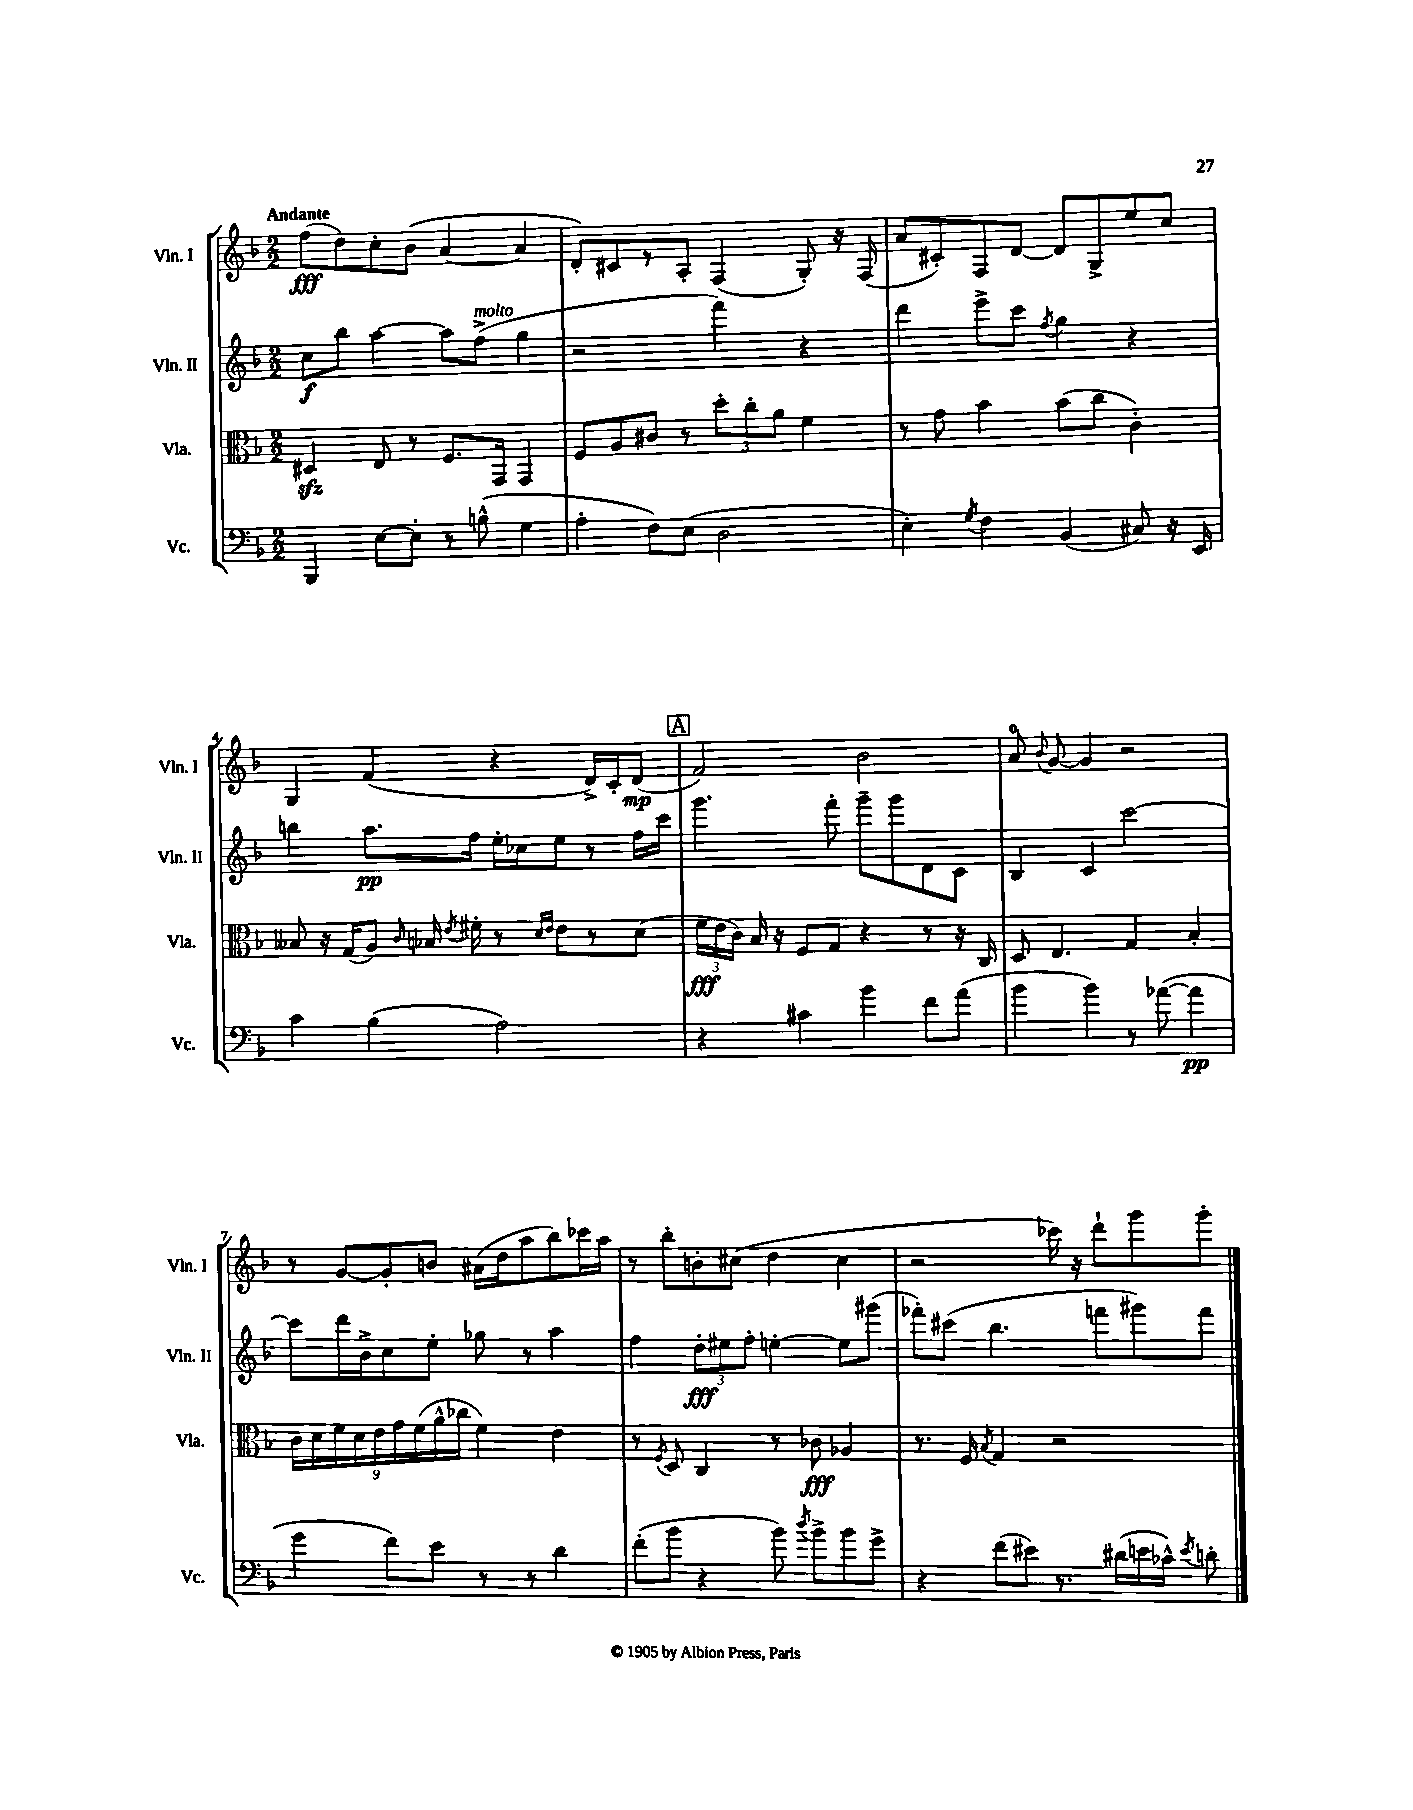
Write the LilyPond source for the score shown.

<<
\new StaffGroup <<
\new Staff = "s0" \with { instrumentName = "Vln. I" shortInstrumentName = "Vln. I" } {
    \clef treble \key f \major \numericTimeSignature \time 2/2 \tempo "Andante"
    \autoBeamOff f''8[\fff( d''8) c''8-. bes'8]( a'4~ a'4 |
    d'8[-.) cis'8 r8 a8]-. f4( g8-.) r16 f16( |
    a'8[ cis'8-.) f8 d'8]~ d'8[ g8-> e''8 c''8] |
    g4 f'4( r4 d'16[->) c'16-. d'8]\mp( |
    \mark \markup { \box "A" } f'2) bes'2 |
    a'8-0 \appoggiatura { bes'8 } g'8~ g'4 r2 |
    r8 g'8[~ g'8-. b'8] ais'16[( d''16 a''8 bes''8) ces'''16 a''16] |
    r8 bes''8[-. b'8-. cis''8]( d''4 cis''4 |
    r2 ces'''16) r16 d'''8[-! g'''8 g'''8]-. \bar "|." |
}
\new Staff = "s1" \with { instrumentName = "Vln. II" shortInstrumentName = "Vln. II" } {
    \clef treble \key f \major \numericTimeSignature \time 2/2
    \autoBeamOff c''8[\f bes''8] a''4~ a''8[ f''8]->^\markup { \italic "molto" }( g''4 |
    r2 f'''4) r4 |
    d'''4 e'''8[-> c'''8] \acciaccatura { f''8 } g''4 r4 |
    b''4 a''8.[\pp f''16] e''16[-. ces''16 e''8] r8 f''16[ c'''16] |
    \mark \markup { \box "A" } g'''4. f'''8-. g'''8[-- g'''8 d'8 c'8] |
    bes4 c'4 c'''2~ |
    c'''8[ d'''16 bes'16-> c''8 e''8]-. ges''8 r8 a''4 |
    f''4 \tuplet 3/2 { d''8[-.\fff eis''8 f''8]-. } e''4~-. e''8[ gis'''8]( |
    fes'''8[-.) cis'''8]( bes''4. f'''8[ gis'''8) f'''8] \bar "|." |
}
\new Staff = "s2" \with { instrumentName = "Vla." shortInstrumentName = "Vla." } {
    \clef alto \key f \major \numericTimeSignature \time 2/2
    \autoBeamOff dis4\sfz e8 r8 f8.[ g,16] g,4 |
    f8[ a8 cis'8] r8 \tuplet 3/2 { d''8[-. c''8-. a'8] } f'4 |
    r8 g'8 bes'4 bes'8[( c''8] c'4-.) |
    beses8 r16 g16[( a8]) \grace { c'16 } bes16 \acciaccatura { e'8 } fis'16-. r8 \grace { d'16[ e'16] } e'8[ r8 d'8]( |
    \mark \markup { \box "A" } \tuplet 3/2 { f'16[\fff e'16 c'16]) } bes16 r16 f8[ g8] r4 r8 r16 c16 |
    d8 e4. g4 bes4-. |
    \tuplet 9/8 { c'16[ d'16 f'16 d'16 e'16 g'16 f'16( a'16-^ ces''16] } f'4) e'4 |
    r8 \acciaccatura { f8 } d8 c4 r8 ces'8\fff aes4 |
    r8. f16 \acciaccatura { bes8 } g4 r2 \bar "|." |
}
\new Staff = "s3" \with { instrumentName = "Vc." shortInstrumentName = "Vc." } {
    \clef bass \key f \major \numericTimeSignature \time 2/2
    \autoBeamOff bes,,4 e8[~ e8]-. r8 b8-^( g4 |
    a4-. f8[) e8]( d2 |
    e4-.) \acciaccatura { g8 } f4 bes,4( cis8) r16 e,16 |
    c'4 bes4( a2) |
    \mark \markup { \box "A" } r4 cis'4 bes'4 f'8[ a'8]( |
    bes'4 bes'4) r8 aes'8~( aes'4\pp |
    g'4 f'8[) e'8] r8 r8 d'4 |
    f'8[-.( bes'8] r4 bes'8) \acciaccatura { d''8 } bes'8[-> bes'8 g'8]-> |
    r4 f'8[( eis'8]) r8. dis'16[( e'16 ces'16]-^) \acciaccatura { e'8 } d'8-. \bar "|." |
}
>>
>>
